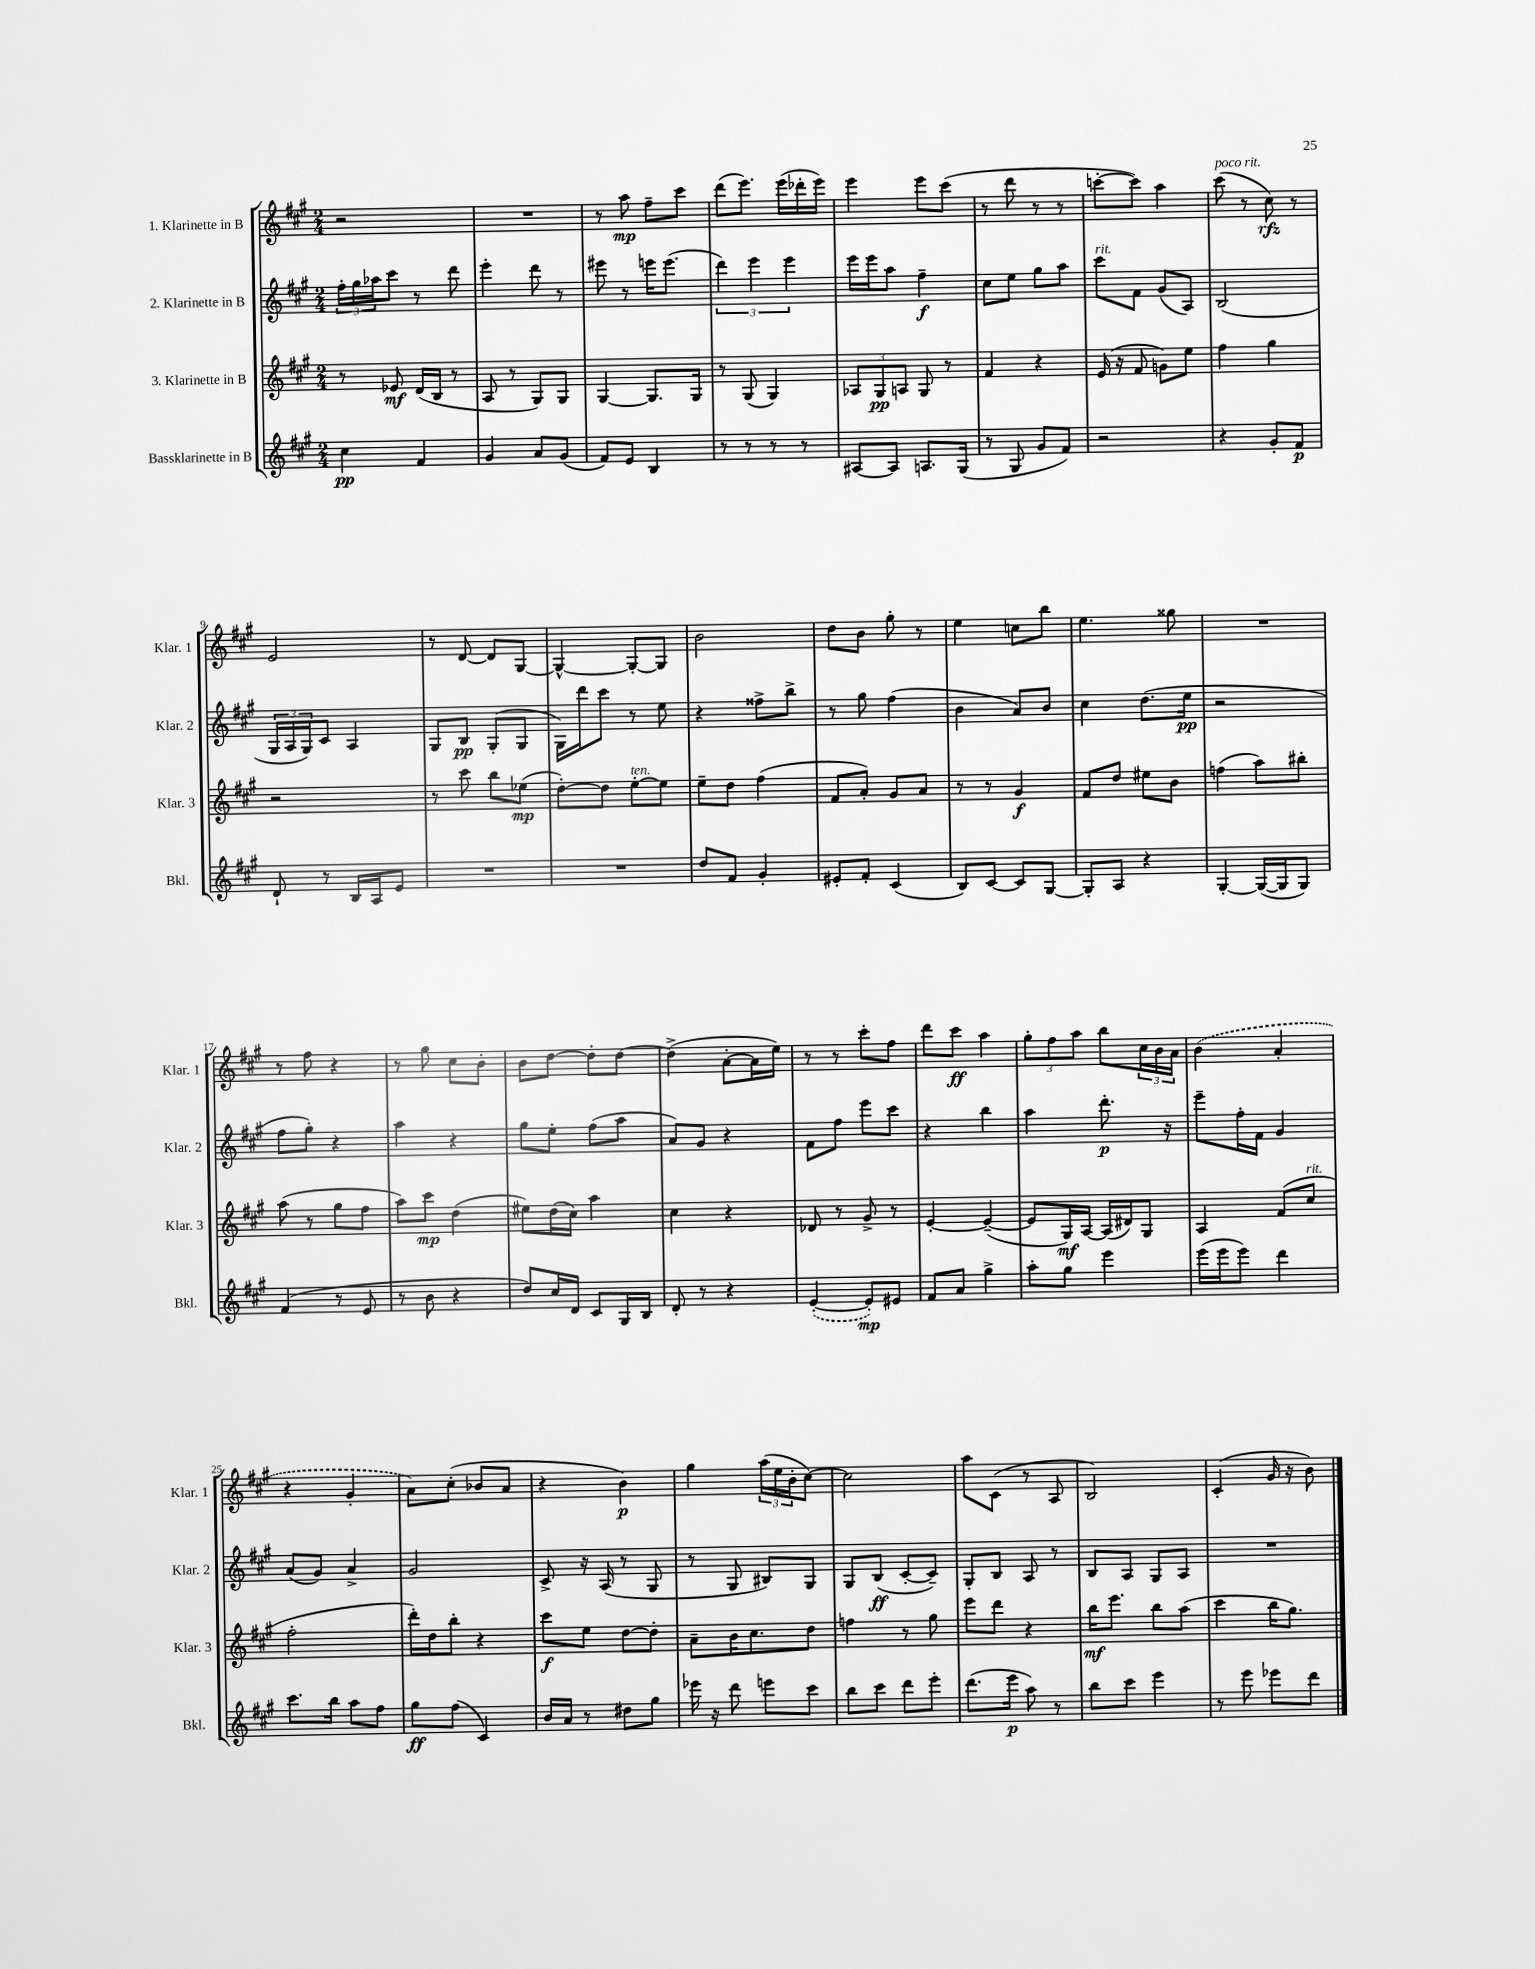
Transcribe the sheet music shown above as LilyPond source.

<<
\new StaffGroup <<
\new Staff = "s0" \with { instrumentName = "1. Klarinette in B" shortInstrumentName = "Klar. 1" } {
    \clef treble \key a \major \numericTimeSignature \time 2/4
    r2 |
    R2 |
    r8 a''8\mp fis''8-- cis'''8 |
    d'''8( e'''8.) e'''16( des'''16-. e'''16) |
    e'''4 e'''8 cis'''8( |
    r8 d'''8 r8 r8 |
    c'''8~-. c'''8) a''4 |
    cis'''8^\markup { \italic "poco rit." }( r8 cis''8\rfz) r8 |
    e'2 |
    r8 d'8~ d'8 gis8~ |
    gis4~-^ gis8~-. gis8 |
    b'2 |
    d''8 b'8 gis''8-. r8 |
    e''4 c''8 b''8 |
    e''4. gisis''8 |
    R2 |
    r8 fis''8 r4 |
    r8 gis''8 cis''8 b'8-. |
    b'8 d''8~ d''8-. d''8~ |
    d''4->( a'8~-. a'16 e''16) |
    r8 r8 cis'''8-. fis''8 |
    d'''8 cis'''8\ff a''4 |
    \tuplet 3/2 { gis''8-. fis''8 a''8 } b''8 \tuplet 3/2 { cis''16 b'16 a'16 } |
    \once \slurDashed b'4( a'4-. |
    r4 gis'4-. |
    a'8) cis''8-.( bes'8 a'8 |
    r4 b'4\p) |
    gis''4 \tuplet 3/2 { a''16( e''16 b'16-. } cis''8~) |
    cis''2 |
    a''8 cis'8( r8 a8 |
    b2) |
    cis'4-.( gis'16 r16 b'8) \bar "|." |
}
\new Staff = "s1" \with { instrumentName = "2. Klarinette in B" shortInstrumentName = "Klar. 2" } {
    \clef treble \key a \major \numericTimeSignature \time 2/4
    \tuplet 3/2 { fis''16-. gis''16 aes''16 } cis'''8 r8 d'''8 |
    e'''4-. d'''8 r8 |
    eis'''8 r8 e'''16 e'''8.( |
    \tuplet 3/2 { d'''4) e'''4 e'''4 } |
    e'''16 e'''16 a''8 fis''4--\f |
    cis''8 e''8 gis''8 a''8 |
    cis'''8^\markup { \italic "rit." } fis'8 gis'8( a8) |
    b2( |
    \tuplet 3/2 { gis16 a16 gis16) } cis'8 a4 |
    gis8 b8\pp gis8-.( gis8 |
    gis16) d'''16 cis'''8 r8 e''8 |
    r4 fisis''8-> b''8-> |
    r8 gis''8 fis''4( |
    b'4 a'8) b'8 |
    cis''4 d''8.( e''16\pp |
    r2 |
    fis''8 gis''8-.) r4 |
    a''4 r4 |
    gis''8 e''8-. fis''8( a''8 |
    a'8) gis'8 r4 |
    fis'8 fis''8 e'''8 cis'''8 |
    r4 b''4 |
    a''4 d'''8.-.\p r16 |
    e'''8-- fis''16-. fis'16 gis'4 |
    a'8( gis'8) a'4-> |
    gis'2 |
    cis'8-> r16 a16( r8 gis8 |
    r8 gis8 bis8) gis8 |
    gis8 b8\ff( cis'8~-. cis'8--) |
    gis8-. b8 a8 r8 |
    b8 a8 gis8 a8 |
    R2 \bar "|." |
}
\new Staff = "s2" \with { instrumentName = "3. Klarinette in B" shortInstrumentName = "Klar. 3" } {
    \clef treble \key a \major \numericTimeSignature \time 2/4
    r8 ees'8\mf d'16( b16 r8 |
    a8 r8 gis8) gis8 |
    gis4~ gis8. gis16 |
    r8 gis8( gis4) |
    \tuplet 3/2 { aes8 gis8\pp a8 } gis8 r8 |
    fis'4 r4 |
    e'16( r16 fis'8 g'8) e''8 |
    fis''4 gis''4 |
    r2 |
    r8 cis'''8 b''8 ees''8\mp( |
    d''8~-.) d''8 e''8~-.^\markup { \italic "ten." } e''8 |
    e''8-- d''8 fis''4( |
    fis'8 a'8-.) gis'8 a'8 |
    r8 r8 gis'4\f |
    fis'8 d''8 eis''8 b'8 |
    f''4( a''8) bis''8-. |
    a''8( r8 gis''8 fis''8 |
    a''8) cis'''8\mp d''4( |
    eis''8) d''16( cis''16) a''4 |
    cis''4 r4 |
    des'8 r8 gis'8-> r8 |
    e'4~-. e'4~--( |
    e'8 gis16\mf) a16~ a16( dis'16) gis8 |
    a4 fis'8( cis''8^\markup { \italic "rit." } |
    fis''2-. |
    d'''16-.) d''16 b''8-. r4 |
    cis'''8\f e''8 d''8~ d''8-. |
    a'8-- b'16 cis''8. d''8 |
    f''4 r8 gis''8 |
    e'''8 d'''8 r4 |
    b''16\mf e'''8. b''8 a''8( |
    cis'''4 b''16 gis''8.) \bar "|." |
}
\new Staff = "s3" \with { instrumentName = "Bassklarinette in B" shortInstrumentName = "Bkl." } {
    \clef treble \key a \major \numericTimeSignature \time 2/4
    cis''4\pp fis'4 |
    gis'4 a'8 gis'8( |
    fis'8) e'8 b4 |
    r8 r8 r8 r8 |
    ais8~ ais8 a8. gis16( |
    r8 gis8 gis'8 fis'8) |
    r2 |
    r4 gis'8-. fis'8\p |
    d'8-! r8 b16 a16 e'8 |
    R2 |
    R2 |
    d''8 fis'8 gis'4-. |
    eis'8-. fis'8-. cis'4( |
    b8) cis'8~ cis'8 gis8~ |
    gis8-. a8 r4 |
    gis4~-. gis16~( gis16 gis8) |
    fis'4( r8 e'8 |
    r8 b'8 r4 |
    d''8) cis''16 d'16 cis'8 gis16 b16 |
    d'8-. r8 r4 |
    \once \slurDashed e'4~-.( e'8-.\mp) eis'8 |
    fis'8 a'8 gis''4-> |
    a''8-. gis''8 e'''4 |
    e'''16( e'''16 e'''8) d'''4 |
    cis'''8. b''16 a''8 fis''8 |
    gis''8\ff fis''8( cis'4) |
    b'16 a'16 r8 dis''8 gis''8 |
    ees'''16 r16 d'''8 e'''8 cis'''8 |
    b''8 cis'''8 d'''8 e'''8-. |
    d'''8.( e'''16\p a''8) r8 |
    b''8 cis'''8 e'''4 |
    r8 e'''8 ees'''8 d'''8 \bar "|." |
}
>>
>>
